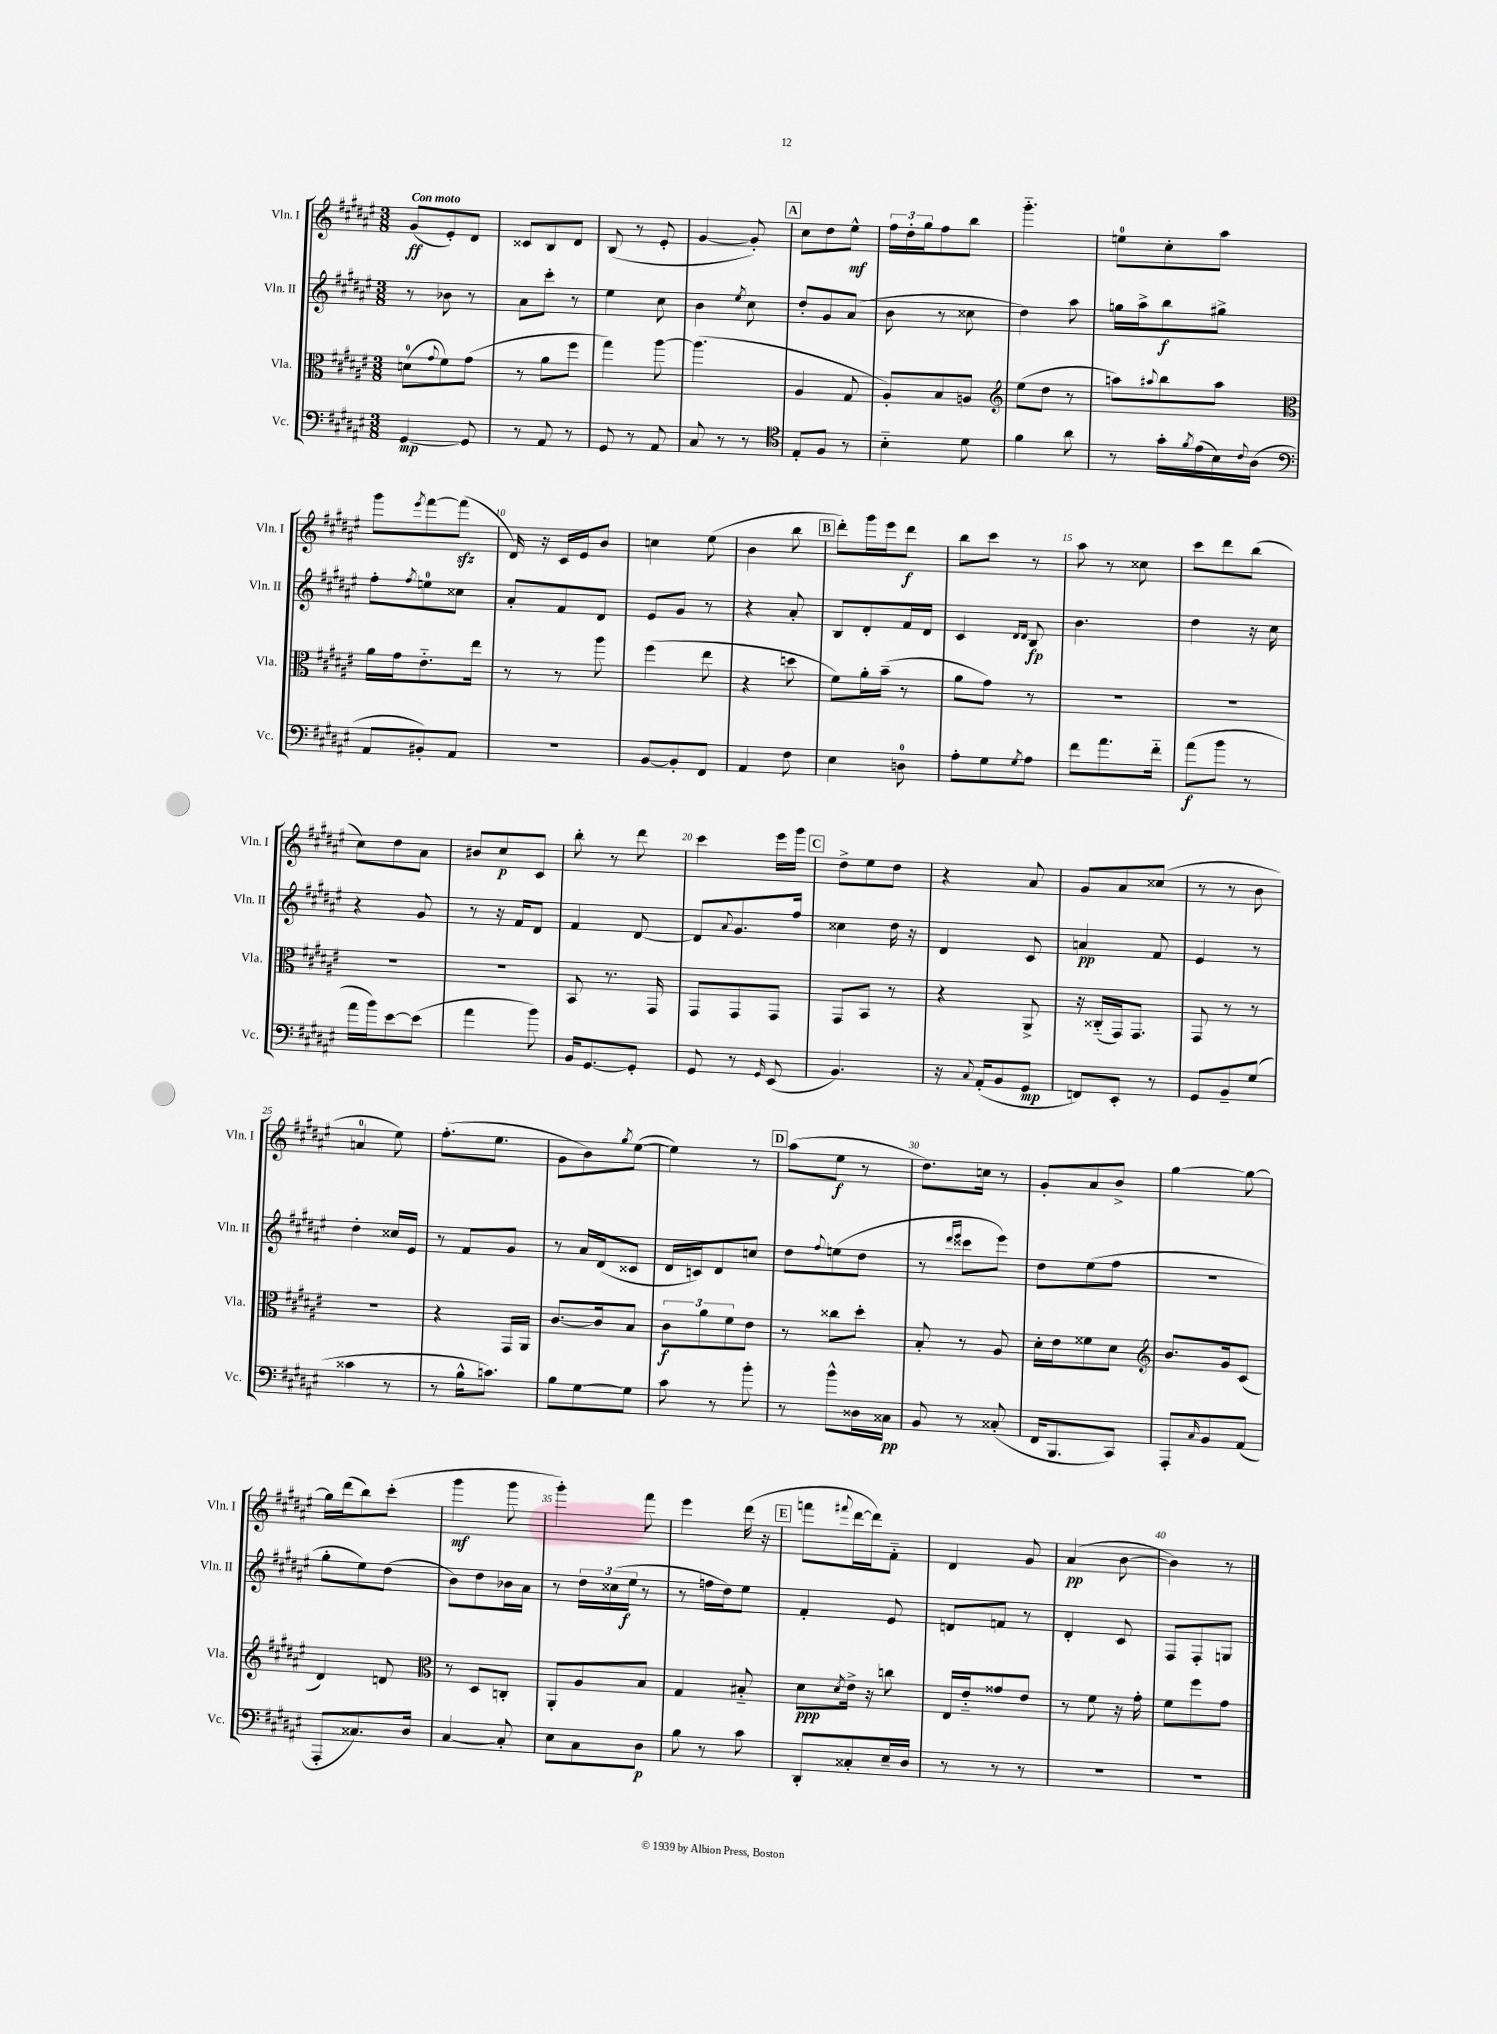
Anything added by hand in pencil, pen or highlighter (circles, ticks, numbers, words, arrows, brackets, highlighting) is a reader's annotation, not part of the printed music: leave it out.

**kern	**dynam	**kern	**dynam	**kern	**dynam	**kern	**dynam
*part4	*part4	*part3	*part3	*part2	*part2	*part1	*part1
*staff4	*staff4	*staff3	*staff3	*staff2	*staff2	*staff1	*staff1
*I"Vc.	*	*I"Vla.	*	*I"Vln. II	*	*I"Vln. I	*
*I'Vc.	*	*I'Vla.	*	*I'Vln. II	*	*I'Vln. I	*
*clefF4	*	*clefC3	*	*clefG2	*	*clefG2	*
*k[f#c#g#d#a#e#]	*	*k[f#c#g#d#a#e#]	*	*k[f#c#g#d#a#e#]	*	*k[f#c#g#d#a#e#]	*
*M3/8	*	*M3/8	*	*M3/8	*	*M3/8	*
=1	=1	=1	=1	=1	=1	=1	=1
!	!	!	!	!	!	!LO:TX:a:B:t=Con moto	!
[4GG#/	mp	(8dn\L	.	8r	.	(8g#/L	ff
.	.	8qqg#/	.	.	.	.	.
.	.	8f#\)	.	8b-X\	.	8e#'/)	.
8GG#/]	.	(8g#\J	.	8r	.	8d#/J	.
=2	=2	=2	=2	=2	=2	=2	=2
8r	.	8r	.	8a#\L	.	8c##X/L	.
8AA#/	.	8a#\L	.	8ccc#'\J	.	8B/	.
8r	.	8ff#\J	.	8r	.	8d#/J	.
=3	=3	=3	=3	=3	=3	=3	=3
8GG#/	.	4gg#\)	.	4ee#\	.	(8B/	.
8r	.	.	.	.	.	8r	.
8AA#/	.	[8aa#\	.	8cc#\	.	8e#'/	.
=4	=4	=4	=4	=4	=4	=4	=4
8C#/	.	(4.aa#\]	.	4b\	.	[4g#/	.
8r	.	.	.	.	.	.	.
.	.	.	.	8qee#/	.	.	.
8r	.	.	.	8cc#\	.	8g#'/])	.
!!LO:REH:place=s1:t=A
=5	=5	=5	=5	=5	=5	=5	=5
*clefC4	*	*	*	*	*	*	*
8E#'/L	.	4A#/	.	8dd#'/L	.	8cc#\L	.
8F#/J	.	.	.	8g#/	.	8dd#\	.
8r	.	8G#/	.	(8a#/J	.	8ee#^^\J	mf
=6	=6	=6	=6	=6	=6	=6	=6
4B\	.	8A#'/L)	.	8b\	.	24ff#\LL	.
.	.	.	.	.	.	24dd#'\	.
.	.	.	.	.	.	24gg#\J	.
.	.	8B/	.	8r	.	8ff#\	.
8d#\	.	8An/J	.	8cc##X\	.	8bb\J	.
=7	=7	=7	=7	=7	=7	=7	=7
*	*	*clefG2	*	*	*	*	*
4f#\	.	(8ee#\L	.	4dd#\)	.	4.ggg#\	.
.	.	8dd#\J	.	.	.	.	.
8a#\	.	8r	.	8aa#\	.	.	.
=8	=8	=8	=8	=8	=8	=8	=8
8r	.	8aan\L)	.	16ggn\LL	.	8een\L	.
.	.	.	.	16aa#^\J	.	.	.
.	.	8qqaa#X/	.	.	.	.	.
16g#'\LL	.	8bb\	.	8bb\	f	8cc#'\	.
8qf#/	.	.	.	.	.	.	.
(16e#\	.	.	.	.	.	.	.
16B\)	.	8aa#\J	.	8gg#X^\J	.	8aa#\J	.
8qqc#/	.	.	.	.	.	.	.
(16A#\JJ	.	.	.	.	.	.	.
!!LO:LB:g=z
=9	=9	=9	=9	=9	=9	=9	=9
*clefF4	*	*clefC3	*	*	*	*	*
8AA#/L	.	16a#\LL	.	8ff#'\L	.	8ggg#\L	.
.	.	16g#\J	.	.	.	.	.
.	.	.	.	8qff#/	.	8qeee#/	.
8BB#X'/)	.	8.e#\	.	8een\	.	[8fff#\	.
8AA#/J	.	.	.	8cc##X\J	.	(8fff#zz\J]	.
.	.	16ee#\Jk	.	.	.	.	.
=10	=10	=10	=10	=10	=10	=10	=10
4.r	.	8r	.	8a#'/L	.	16d#/)	.
.	.	.	.	.	.	16r	.
.	.	8r	.	8f#/	.	16c#/LL	.
.	.	.	.	.	.	16e#/J	.
.	.	8aa#\	.	8d#/J	.	8b/J	.
=11	=11	=11	=11	=11	=11	=11	=11
[8BB/L	.	(4ff#\	.	8e#/L	.	4ccn\	.
8BB'/]	.	.	.	8g#/J	.	.	.
8FF#/J	.	8ee#\	.	8r	.	(8ee#\	.
=12	=12	=12	=12	=12	=12	=12	=12
4AA#/	.	4r	.	4r	.	4b\	.
8F#\	.	8ddn\	.	8a#'/	.	8bb\	.
!!LO:REH:place=s1:t=B
=13	=13	=13	=13	=13	=13	=13	=13
4E#\	.	8f#\L)	.	8B/L	.	8ddd#'\L)	.
.	.	16a#'\L	.	8d#'/	.	16ggg#\L	.
.	.	(16b~\JJ	.	.	.	16eee#\J	.
8Dn\	.	8r	.	16f#/L	.	8ddd#\J	f
.	.	.	.	16d#/JJ	.	.	.
=14	=14	=14	=14	=14	=14	=14	=14
8A#'\L	.	8a#\L	.	4c#/	.	8bb\L	.
8G#\	.	8g#\J)	.	.	.	8ccc#\J	.
.	.	.	.	16qqd#/LL	.	.	.
8qG#/	.	.	.	16qqd#/JJ	.	.	.
8A#\J	.	8r	.	8B/	fp	8r	.
=15	=15	=15	=15	=15	=15	=15	=15
8f#\L	.	4.r	.	4.b\	.	8aa#\	.
8.a#\	.	.	.	.	.	8r	.
.	.	.	.	.	.	8cc##X\	.
16f#\Jk	.	.	.	.	.	.	.
=16	=16	=16	=16	=16	=16	=16	=16
(8a#\L	f	4.r	.	4dd#\	.	8ccc#\L	.
8b\J	.	.	.	.	.	8ddd#\	.
8r	.	.	.	16r	.	(8bb\J	.
.	.	.	.	16cc#\	.	.	.
!!LO:LB:g=z
=17	=17	=17	=17	=17	=17	=17	=17
16a#\LL	.	4.r	.	4r	.	8cc#\L)	.
16b\J)	.	.	.	.	.	.	.
[8e#\	.	.	.	.	.	8dd#\	.
(8e#\J]	.	.	.	8g#/	.	8a#\J	.
=18	=18	=18	=18	=18	=18	=18	=18
4a#\	.	4.r	.	8r	.	8b#X/L	.
.	.	.	.	16r	.	8cc#/	p
.	.	.	.	16f#/KL	.	.	.
8b\)	.	.	.	8d#/J	.	8c#/J	.
=19	=19	=19	=19	=19	=19	=19	=19
16BB/KL	.	8BB/	.	4f#/	.	8bb'\	.
[8.GG#/	.	.	.	.	.	.	.
.	.	8.r	.	.	.	8r	.
8GG#'/J]	.	.	.	[8d#/	.	8ddd#\	.
.	.	16GG#/	.	.	.	.	.
=20	=20	=20	=20	=20	=20	=20	=20
8GG#/	.	8GG#/L	.	8d#/L]	.	4ccc#\	.
.	.	.	.	8qqa#/	.	.	.
8r	.	8GG#/	.	8.g#/	.	.	.
16qqGG#/	.	.	.	.	.	.	.
(8EE#/	.	8GG#/J	.	.	.	16eee#\LL	.
.	.	.	.	16ff#/Jk	.	16ggg#\JJ	.
!!LO:REH:place=s1:t=C
=21	=21	=21	=21	=21	=21	=21	=21
4.BB/)	.	8GG#/L	.	4cc##X\	.	8dd#^\L	.
.	.	8BB/J	.	.	.	8ee#\	.
.	.	8r	.	16dd#\	.	8dd#\J	.
.	.	.	.	16r	.	.	.
=22	=22	=22	=22	=22	=22	=22	=22
16r	.	4r	.	4d#/	.	4r	.
8qqC#/	.	.	.	.	.	.	.
(16AA#'/KL	.	.	.	.	.	.	.
8BB/	.	.	.	.	.	.	.
8GG#/J	mp	8AA#^/	.	8c#/	.	8a#/	.
=23	=23	=23	=23	=23	=23	=23	=23
8FFn/L)	.	16r	.	4an/	pp	8g#/L	.
.	.	(16C##X/LL	.	.	.	.	.
8EE#'/J	.	16GG#/J)	.	.	.	8a#/	.
.	.	8.GG#/J	.	.	.	.	.
8r	.	.	.	8f#/	.	(8cc##X/J	.
=24	=24	=24	=24	=24	=24	=24	=24
8GG#/L	.	8GG#/	.	4e#/	.	8r	.
8BB~/	.	8r	.	.	.	8r	.
(8G#/J	.	8r	.	8r	.	8b\	.
!!LO:LB:g=z
=25	=25	=25	=25	=25	=25	=25	=25
4c##X\	.	4.r	.	4dd#'\	.	4an/	.
8r	.	.	.	16cc##X/LL	.	8ee#\)	.
.	.	.	.	16e#/JJ	.	.	.
=26	=26	=26	=26	=26	=26	=26	=26
8r	.	4r	.	8r	.	(8.ff#'\L	.
16B^^\KL	.	.	.	8f#/L	.	.	.
8.cn\J)	.	.	.	.	.	8.ee#\J	.
.	.	16GG#/LL	.	8g#/J	.	.	.
.	.	16AA#/JJ	.	.	.	.	.
=27	=27	=27	=27	=27	=27	=27	=27
8B\L	.	[8.c#/L	.	8r	.	8g#\L	.
[8G#\	.	.	.	16a#/LL	.	8b\)	.
.	.	16c#/k]	.	(16d#/J	.	.	.
.	.	.	.	.	.	8qgg#/	.
8G#\J]	.	8B/J	.	8c##X/J	.	([8ee#\J	.
=28	=28	=28	=28	=28	=28	=28	=28
8c#\	.	12c#\L	f	16d#/LL	.	4ee#\])	.
.	.	.	.	16cn/J)	.	.	.
.	.	12a#\	.	.	.	.	.
8r	.	.	.	8d#/	.	.	.
.	.	12f#\	.	.	.	.	.
8b'\	.	8e#\J	.	8ccn/J	.	8r	.
!!LO:REH:place=s1:t=D
=29	=29	=29	=29	=29	=29	=29	=29
8r	.	8r	.	8dd#\L	.	(8aa#\L	.
.	.	.	.	8qqff#/	.	.	.
8b^^\L	.	8cc##X\L	.	(8een\	.	8ee#\J	f
16D##X\L	.	8dd#'\J	.	8dd#\J	.	8r	.
16C##X\JJ	pp	.	.	.	.	.	.
=30	=30	=30	=30	=30	=30	=30	=30
8BB/	.	8B'/	.	8r	.	8.dd#\L)	.
.	.	.	.	16qqddd#/LL	.	.	.
.	.	.	.	16qqeee#/JJ	.	.	.
8r	.	8r	.	8ccc##X\L	.	.	.
.	.	.	.	.	.	16ccn\Jk	.
(8C##X'/	.	8A#/	.	8eee#\J)	.	8r	.
=31	=31	=31	=31	=31	=31	=31	=31
16FF#/KL	.	16d#'\LL	.	8dd#\L	.	8g#'/L	.
8.BBB/	.	16e#\J	.	.	.	.	.
.	.	8f##X\	.	(8ee#\	.	8a#/	.
8CC#/J)	.	8d#\J	.	8ff#\J	.	8b^/J	.
=32	=32	=32	=32	=32	=32	=32	=32
*	*	*clefG2	*	*	*	*	*
8AAA#'/L	.	8.b/L	.	4.r	.	[4gg#\	.
16qqC#/	.	.	.	.	.	.	.
8BB/	.	.	.	.	.	.	.
.	.	16g#/k	.	.	.	.	.
(8AA#/J	.	(8c#/J	.	.	.	8gg#\_	.
!!LO:LB:g=z
=33	=33	=33	=33	=33	=33	=33	=33
8AAA#'/L	.	4d#/)	.	8gg#'\L	.	16gg#\LL]	.
.	.	.	.	.	.	(16ddd#\J	.
8.C##X/)	.	.	.	8ee#\)	.	8bb\)	.
.	.	8dn/	.	(8dd#\J	.	(8ccc#'\J	.
16D#/Jk	.	.	.	.	.	.	.
=34	=34	=34	=34	=34	=34	=34	=34
*	*	*clefC3	*	*	*	*	*
[4C#/	.	8r	.	8b\L)	.	4ggg#\	mf
.	.	8D#/L	.	8dd#\	.	.	.
8C#'/]	.	8Cn'/J	.	16b-X\L	.	8ggg#\	.
.	.	.	.	16a#\JJ	.	.	.
=35	=35	=35	=35	=35	=35	=35	=35
8E#\L	.	8AA#'/L	.	8r	.	4ggg#'\)	.
8C#\	.	8A#/	.	24dd#\LL	.	.	.
.	.	.	.	(24cc##X\	.	.	.
.	.	.	.	24ee#\JJ	f	.	.
8D#\J	p	8B/J	.	8r	.	8fff#\	.
=36	=36	=36	=36	=36	=36	=36	=36
8B\	.	4G#/	.	8r	.	4eee#\	.
8r	.	.	.	16ffn\LL	.	.	.
.	.	.	.	16dd#\J)	.	.	.
8c#\	.	8B#X/	.	8ee#\J	.	(16ddd#\	.
.	.	.	.	.	.	16r	.
!!LO:REH:place=s1:t=E
=37	=37	=37	=37	=37	=37	=37	=37
8DD#'/L	.	8d#\L	ppp	4f#'/	.	8fffn\L	.
.	.	8qd#/	.	.	.	8qqfff#X/	.
8C##X'/	.	16e#^\Jk	.	.	.	[16ddd#\L	.
.	.	16r	.	.	.	16ddd#\J])	.
16E#~/L	.	8ccn\	.	8e#/	.	8f#\J	.
16D#/JJ	.	.	.	.	.	.	.
=38	=38	=38	=38	=38	=38	=38	=38
8r	.	16E#/LL	.	8dn/L	.	4d#/	.
.	.	16e#/J	.	.	.	.	.
8r	.	8g##X/	.	8fn/J	.	.	.
8r	.	8e#/J	.	8r	.	8g#/	.
=39	=39	=39	=39	=39	=39	=39	=39
4.r	.	8r	.	4d#'/	.	(4a#/	pp
.	.	8f#\	.	.	.	.	.
.	.	16r	.	8c#/	.	[8b\	.
.	.	16g#'\	.	.	.	.	.
=40	=40	=40	=40	=40	=40	=40	=40
4.r	.	8f#\L	.	8F#/L	.	4b\])	.
.	.	8ff#\	.	8F#'/	.	.	.
.	.	8g#\J	.	8Gn/J	.	8r	.
==	==	==	==	==	==	==	==
*-	*-	*-	*-	*-	*-	*-	*-
